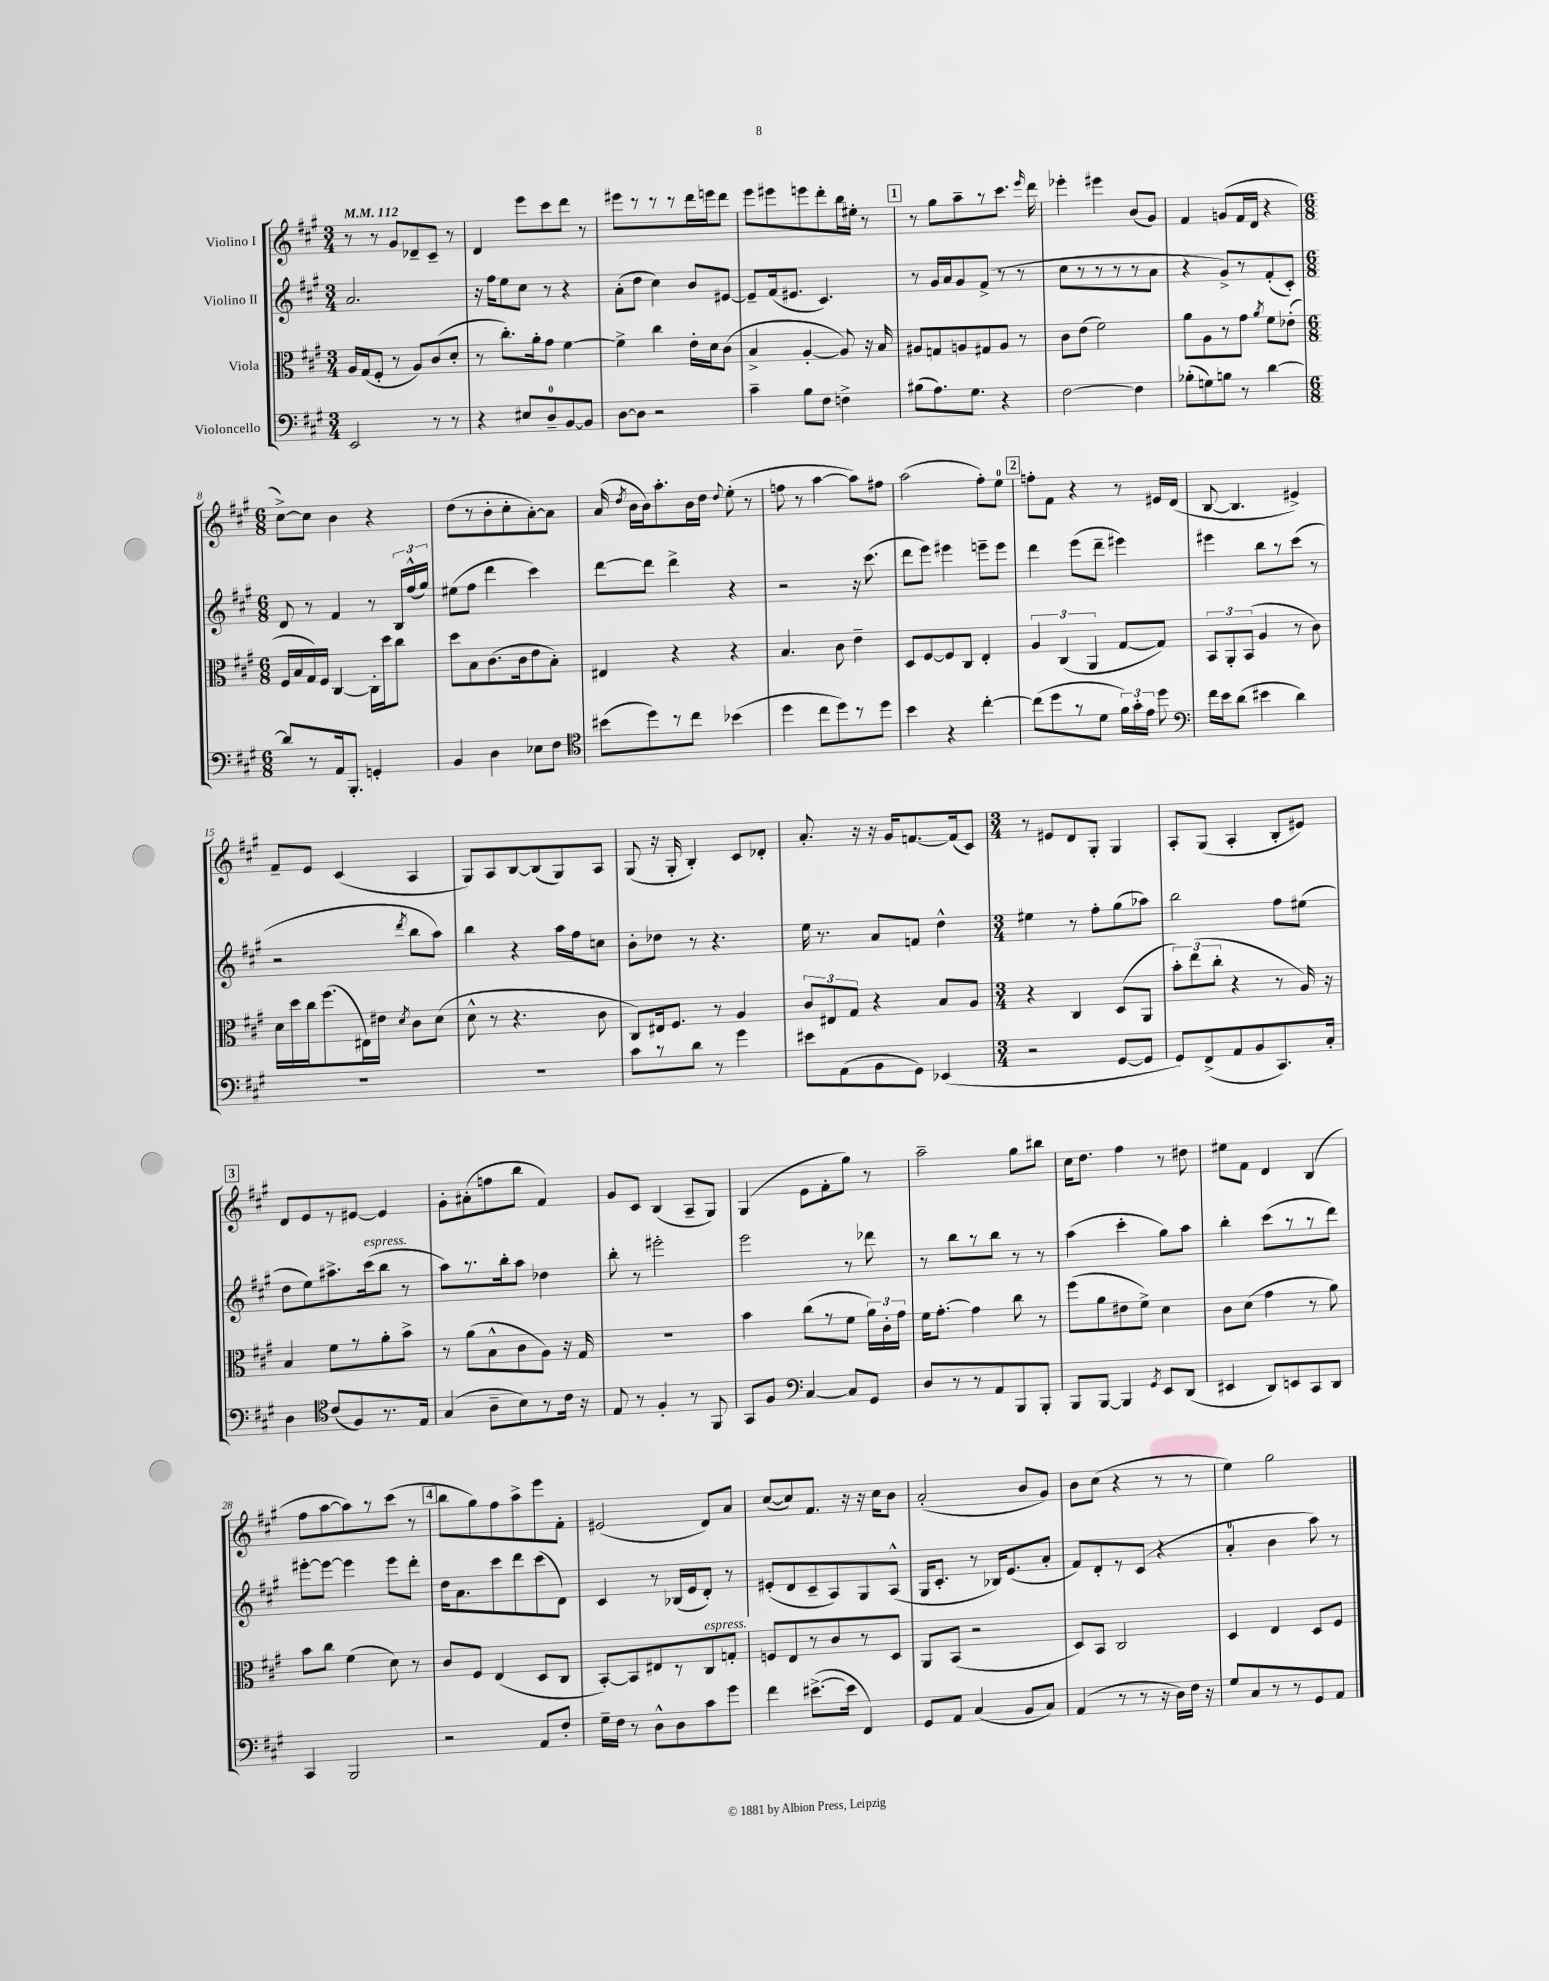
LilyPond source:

<<
\new StaffGroup <<
\new Staff = "s0" \with { instrumentName = "Violino I" } {
    \clef treble \key a \major \numericTimeSignature \time 3/4 \tempo 4 = 112
    \autoBeamOff r8 r8 gis'8[ des'8-- cis'8]-- r8 |
    d'4 e'''8[ cis'''8 d'''8] r8 |
    eis'''8[ r8 r8 r8 d'''16 e'''16 d'''8] |
    e'''8[ eis'''8 e'''8 d'''8-. b''16 eis''16]-. r8 |
    \mark \markup { \box "1" } r8 gis''8[ a''8-- r8 cis'''8.] \grace { e'''16 } d'''16 |
    ees'''4-. eis'''4 b'8[( gis'8]) |
    fis'4 g'8[( fis'16 d'16] r4 |
    \numericTimeSignature \time 6/8 cis''8[~->) cis''8] b'4 r4 |
    d''8[( r8 b'8-. cis''8-. a'8~-.) a'8] |
    a'16( \acciaccatura { d''8 } b'16[ b'16) a''8.-. b'16 d''16] \appoggiatura { d''8 } e''8-.( r8 |
    f''8 r8 a''4~ a''8[) fis''8] |
    a''2( fis''8[-.) e''8]-0 |
    \mark \markup { \box "2" } f''8[-. fis'8] r4 r8 eis'16[ d'16]( |
    b8~ b4. eis'4->) |
    fis'8[-- e'8] cis'4( a4 |
    gis8[) a8 b8~ b8( gis8) a8] |
    gis8( r16 gis16-. b4-.) cis'8[ des'8]-. |
    a'8.-. r16 r16 gis'16[ f'8.~ f'16( cis'8]) |
    \numericTimeSignature \time 3/4 r8 eis'8[ d'8 gis8]-. gis4 |
    a8[-. gis8]( a4-. b8[-. eis'8]) |
    \mark \markup { \box "3" } d'8[ e'8 r8 eis'8]~ eis'4 |
    gis'8[-. ais'8-.( f''8 b''8] fis'4) |
    gis'8[ cis'8] b4( a8[-- gis8]) |
    gis4( e'8[ fis'8-. gis''8]) r8 |
    a''2-- gis''8[ bis''8] |
    cis''16[ d''8.] fis''4 r8 dis''8 |
    eis''8[ fis'8] d'4 b4( |
    fis''8[ a''8~ a''8) r8 cis'''8]( r8 |
    \mark \markup { \box "4" } b''8[ gis''8) fis''8 a''8-> e'''8 fis'8]-. |
    eis'2( d'8[) a'8] |
    cis''8[~( cis''8) fis'8.] r16 r16 cis''16[ b'8] |
    a'2-.( b'8[ gis'8]) |
    b'8[ cis''8]( r4 r8 r8 |
    e''4) gis''2 \bar "|." |
}
\new Staff = "s1" \with { instrumentName = "Violino II" } {
    \clef treble \key a \major \numericTimeSignature \time 3/4
    \autoBeamOff a'2. |
    r16 fis''16[ e''8 cis''8] r8 r4 |
    a'8[-.( d''8] cis''4) b'8[ eis'8]~ |
    eis'8[-- fis'16( eis'8.] cis'4.) |
    \mark \markup { \box "1" } r8 gis'16[ a'16 gis'8 fis'8]->( r8 r8 |
    cis''8[ r8 r8 r8 r8 a'8] |
    r4 gis'8[->) r8 fis'8-.( cis'8]-.) |
    \numericTimeSignature \time 6/8 d'8 r8 fis'4 r8 \tuplet 3/2 { b16[ fis''16-^( gis''16]) } |
    eis''8[( fis''8] d'''4 cis'''4) |
    d'''8[~ d'''8] d'''4-> r4 |
    r2 r16 cis'''8.( |
    d'''8[ e'''8]) eis'''4 e'''8[-- e'''8] |
    \mark \markup { \box "2" } d'''4 e'''8[( d'''8]-- eis'''4) |
    eis'''4 b''8[ r8 cis'''8]( r8 |
    r2 \acciaccatura { d'''8 } b''8[ a''8]) |
    b''4 r4 a''16[ fis''16 c''8] |
    b'8[-. des''8] r8 r4. |
    e''16 r8. a'8[ f'8] d''4-^ |
    \numericTimeSignature \time 3/4 eis''4 r8 fis''8[-. gis''8( aes''8]) |
    b''2 fis''8[ eis''8]( |
    \mark \markup { \box "3" } d''8[ e''8) ais''8.-> cis'''16^\markup { \italic "espress." }( b''8] r8 |
    a''8[) r8. b''16-. a''8] des''4 |
    b''8-. r8 eis'''2-. |
    e'''2 r8 des'''8 |
    r8 b''8[ r8 b''8] r8 r8 |
    a''4( cis'''4-. gis''8[) a''8] |
    b''4-. cis'''8[( r8 r8 d'''8]) |
    eis'''8[~-. eis'''8]~ eis'''4 eis'''8[ d'''8]-. |
    \mark \markup { \box "4" } d''16[ a'8. cis'''8 d'''8 cis'''8( d'8]) |
    cis'4 r8 bes16[( e'16 d'8]-.) r8 |
    eis'8[-.( d'8 cis'8-- a8) gis8 a8]-^( |
    gis16[ cis'8.]-. r8 bes16[) e'8.( a'8]-. |
    fis'8[) d'8-. r8 cis'8]( r4 |
    a'4-0-. b'4 a''8) r8 \bar "|." |
}
\new Staff = "s2" \with { instrumentName = "Viola" } {
    \clef alto \key a \major \numericTimeSignature \time 3/4
    \autoBeamOff a16[ gis16( fis8]-. r8 a8[) cis'8( d'8]-. |
    r8 cis''8.[-.) a'16-. gis'8] fis'4~ |
    fis'4-> cis''4 e'16[-. d'16 cis'8]( |
    b4-> a4~-. a8) r16 b16 |
    \mark \markup { \box "1" } ais8[ g8 a8 gis8 a8] r8 |
    cis'8[ e'8]( fis'2) |
    a'8[ a8 r8 gis'8] \acciaccatura { a'8 } fis'8[ ees'8]-.( |
    \numericTimeSignature \time 6/8 fis16[ b16 gis16) fis16] cis4~ cis16[-. d''16 cis''8] |
    d''8[ b8 cis'8.( cis'16 e'8 b8]-.) |
    eis4 r4 r4 |
    b4. cis'8 e'4-- |
    d8[ fis8~ fis8 cis8] e4-. |
    \mark \markup { \box "2" } \tuplet 3/2 { a4 cis4( a,4 } gis8[~ gis8]) |
    \tuplet 3/2 { b,8[ a,8-. b,8]( } a4 r8 cis'8) |
    d'16[ d''16 cis''16 fis''8.( eis16) eis'16] \acciaccatura { d'8 } cis'8[ d'8]( |
    d'8-^ r8 r4. cis'8 |
    cis8[) eis16 fis8.] r8 a4 |
    \tuplet 3/2 { cis'8[ eis8 gis8] } r4 b8[ a8] |
    \numericTimeSignature \time 3/4 r4 cis4 d8[( a,8] |
    \tuplet 3/2 { b'8[-.) e''8( cis''8]-. } r4 r8 a16) r16 |
    \mark \markup { \box "3" } b4 fis'8[ r8 a'8-. b'8]-> |
    r8 a'8[( b8-^ cis'8 a8]) r16 gis16 |
    R2. |
    b'4 cis''8[( r8 fis'8] \tuplet 3/2 { a'16[) cis'16-. gis'16] } |
    fis'16[ gis'8.]~-. gis'4 cis''8 r8 |
    fis''8[( a'8 eis'8 fis'8]->) d'4 |
    cis'8[ d'8]( gis'4 r8 a'8) |
    b'8[ cis''8] fis'4( d'8) r8 |
    \mark \markup { \box "4" } cis'8[ fis8] e4( d8[ cis8] |
    b,8[~-.) b,8 eis8 r8 cis8^\markup { \italic "espress." } g8]-. |
    f8[ e8 r8 cis'8 r8 d8] |
    a,8[ b,8]( r2 |
    d8[) b,8] cis2 |
    d4 e4 d8[ fis8] \bar "|." |
}
\new Staff = "s3" \with { instrumentName = "Violoncello" } {
    \clef bass \key a \major \numericTimeSignature \time 3/4
    \autoBeamOff e,2 r8 r8 |
    r4 eis8[ d8-0-- b,8~ b,8] |
    d8[~ d8] r2 |
    cis'4-- b8[ fis8] f4-> |
    \mark \markup { \box "1" } bis8[( a8.) gis8.] r4 |
    fis2~ fis4 |
    bes8[-.( g8) b8] r8 d'4~ |
    \numericTimeSignature \time 6/8 d'8[ r8 a,16 b,,8.]-. g,4-. |
    b,4 d4 ees8[ fis8] |
    \clef tenor bis'8[( d''8) r8 cis''8] bes'4( |
    d''4 cis''8[ d''8) r8 d''8] |
    b'4 r4 cis''4~-. |
    \mark \markup { \box "2" } cis''8[( d''8 r8 d'8] \tuplet 3/2 { fis'16[) gis'16-. e'16] } d''8 |
    \clef bass fis'16[ e'16 d'8]( eis'4 d'4) |
    r2. |
    R2. |
    cis'8[ r8 d'8] r8 gis'4 |
    eis'8[ a,8( b,8 gis,8]) ees,4( |
    \numericTimeSignature \time 3/4 r2 gis,8[~ gis,8] |
    gis,8[) fis,8->( a,8 b,8 cis,8.) cis16]-. |
    \mark \markup { \box "3" } d4 \clef tenor cis'8[( fis8) r8. e16] |
    gis4( a8[-- b8) r8 cis'16] r16 |
    e8 r8 fis4-. r8 fis,8 |
    gis,8[ fis8] \clef bass cis4~ cis8[ gis,8] |
    d8[ r8 r8 a,8 b,,8 b,,8]-. |
    b,,8[ b,,8]~ b,,4 \acciaccatura { gis,8 } e,8[ d,8]( |
    eis,4 d,8[) e,8 cis,8 d,8] |
    cis,4 b,,2 |
    \mark \markup { \box "4" } r2 a,8[ fis8]-. |
    gis16[-- fis16] r8 d8[-^ d8 cis'8 gis'8] |
    fis'4 eis'8.[~->( eis'16] fis,4) |
    gis,8[ a,8] cis4( b,8[ cis8]) |
    a,4( r8 r8 r16 d16[) fis16] r16 |
    gis8[ cis8 r8 r8 gis,8 a,8] \bar "|." |
}
>>
>>
